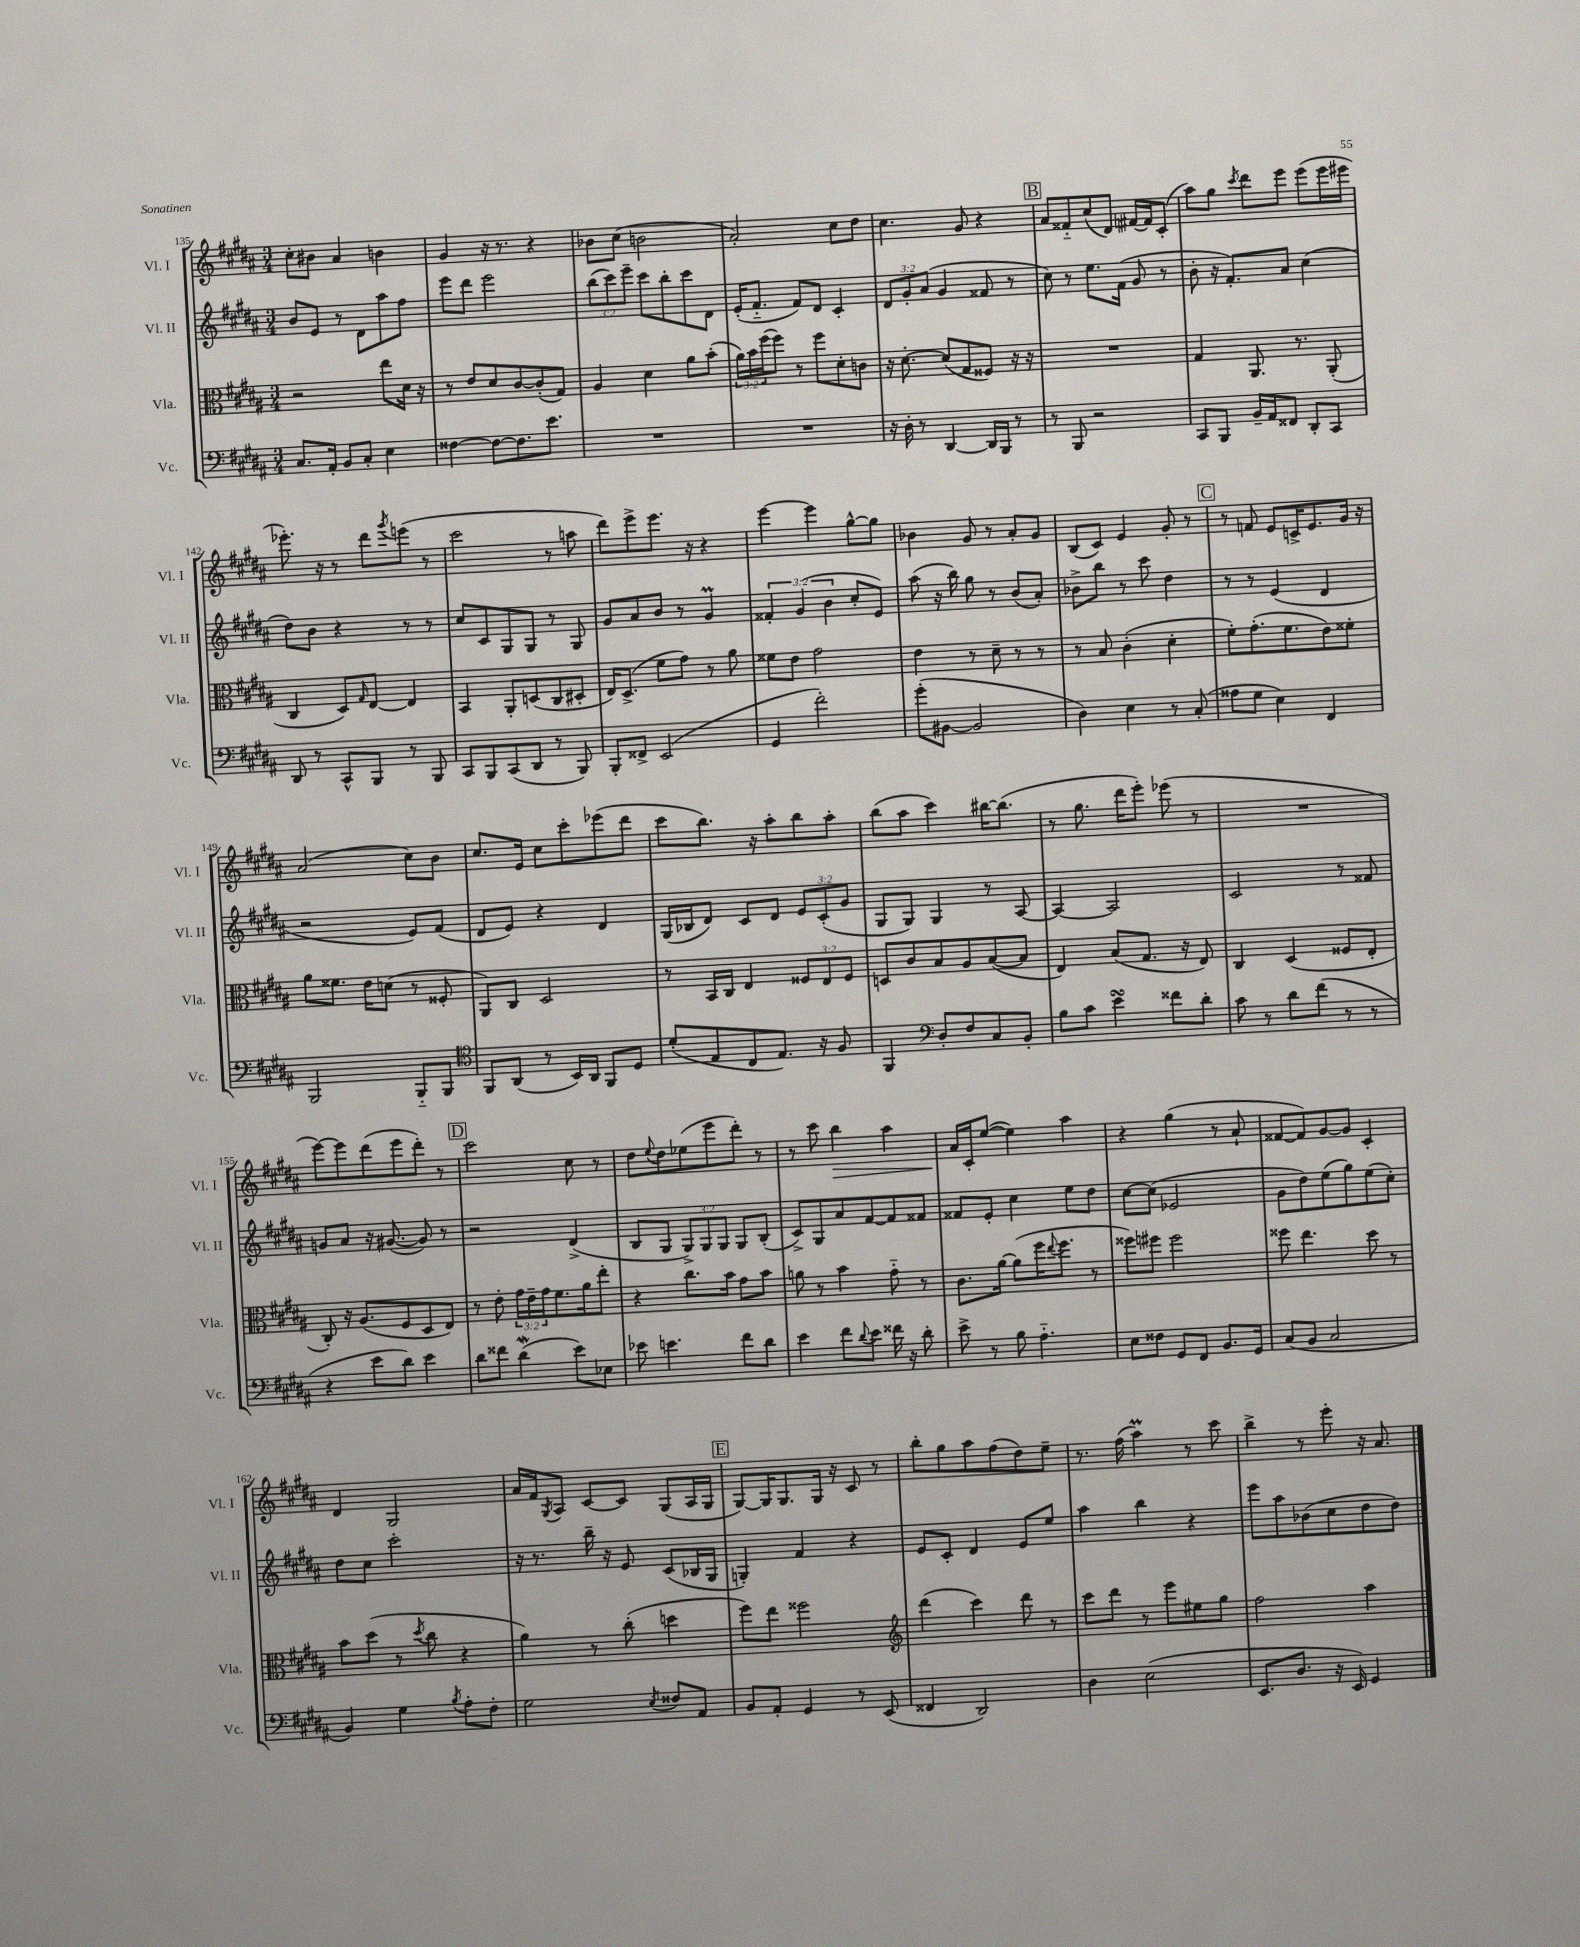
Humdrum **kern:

**kern	**kern	**kern	**kern	**dynam
*part4	*part3	*part2	*part1	*part1
*staff4	*staff3	*staff2	*staff1	*staff1
*I"Vc.	*I"Vla.	*I"Vl. II	*I"Vl. I	*
*I'Vc.	*I'Vla.	*I'Vl. II	*I'Vl. I	*
*clefF4	*clefC3	*clefG2	*clefG2	*
*k[f#c#g#d#a#]	*k[f#c#g#d#a#]	*k[f#c#g#d#a#]	*k[f#c#g#d#a#]	*
*M3/4	*M3/4	*M3/4	*M3/4	*
=135	=135	=135	=135	=135
8.C#/L	2r	8b/L	8cc#'\L	.
.	.	8e/J	8b#X\J	.
16AA#'/Jk	.	.	.	.
8BB/L	.	8r	4a#/	.
8C#'/J	.	8d#\L	.	.
4E\	8ee\L	8aa#\	4bn\	.
.	16d#\Jk	8ff#\J	.	.
.	16r	.	.	.
=136	=136	=136	=136	=136
[4F##X\	8r	8eee\L	4g#/	.
.	8e/L	8ddd#\J	.	.
8F##\L_	8d#/	2eee\	16r	.
.	.	.	8.r	.
8.F##\]	[8c#/	.	.	.
.	(8c#'/]	.	4r	.
8.e\J	.	.	.	.
.	8G#/J)	.	.	.
=137	=137	=137	=137	=137
2.r	4A#/	(12bb\L	8b-X\L	.
.	.	12ccc#\)	.	.
.	.	.	(8cc#\J	.
.	.	12eee~\J	.	.
.	4d#\	8ccc#\L	2bn\	.
.	.	8bb'\	.	.
.	8a#\L	8ccc#\	.	.
.	(8b'\J	8d#\J	.	.
=138	=138	=138	=138	=138
2.r	24a#\LL)	(16e'/KL	2a#'/)	.
.	24b\	.	.	.
.	.	8.f#/J	.	.
.	(24ff#\J	.	.	.
.	8ff#\J)	.	.	.
.	8r	8f#/L)	.	.
.	8ff#\L	8d#/J	.	.
.	8d#'\	4c#'/	8cc#\L	.
.	8cn\J	.	8dd#\J	.
=139	=139	=139	=139	=139
16r	16r	12d#/L	4.cc#\	.
16D#'\	[8.d#'\	.	.	.
.	.	12g#'/	.	.
8r	.	.	.	.
.	.	(12a#/J	.	.
[4DD#/	(8d#/L]	4g#/	.	.
.	8G#/	.	8g#/	.
16DD#/LL]	8F##X/J)	8f##X/	4r	.
16BBB/JJ	.	.	.	.
8r	16r	8r	.	.
.	16r	.	.	.
!!LO:REH:place=s1:t=B
=140	=140	=140	=140	=140
8r	2.r	8cc#\)	8a#/L	.
8BBB/	.	8r	8f##X/	.
2r	.	8.ee\L	(8cc#/	.
.	.	.	8d#/J)	.
.	.	(16f#\Jk	.	.
.	.	8g#/	[16f#X/LL	.
.	.	.	16f#/J]	.
.	.	8r	(8c#'/J	.
=141	=141	=141	=141	=141
8CC#/L	4G#/	8b'\	8aa#\L)	.
8BBB/J	.	16r	8gg#\J	.
.	.	8.f#'/L)	.	.
.	.	.	8qccc#/	.
16BB~/LL	8.AA#/	.	8ddd#\L	.
16AA#/J	.	.	.	.
8FF##X/J	.	8a#/J	8eee\J	.
.	8.r	.	.	.
8DD#'/L	.	(4cc#\	(8eee\L	.
8CC#/J	(8AA#'/	.	16eee\L	.
.	.	.	16eee#X\JJ	.
!!LO:LB:g=z
=142	=142	=142	=142	=142
8DD#/	4C#/	8dd#\L)	8.eee-X'\)	.
8r	.	8b\J	.	.
.	.	.	16r	.
8CC#^^/L	8D#/L)	4r	8r	.
.	16qqG#/	.	.	.
8BBB/J	[8E/J	.	8ddd#\L	.
.	.	.	8qggg#/	.
8r	4E/]	8r	(8eeen\J	.
8BBB/	.	8r	8r	.
=143	=143	=143	=143	=143
8CC#/L	4BB/	8cc#/L	2ccc#\	.
8BBB/	.	8c#/	.	.
(8CC#/	8AA#'/L	8G#/	.	.
8DD#/J	(8Dn/	8G#/J	.	.
8r	8C#/	8r	8r	.
8BBB/)	8D#X'/J	8G#/	8aan\	.
=144	=144	=144	=144	=144
8BBB'/L	16E/KL)	8g#/L	8ddd#\L)	.
.	(8.D#^/J	.	.	.
8FF##X^/J	.	8a#/	8eee^\	.
(2EE/	8f#\L	8b/J	8.eee\J	.
.	8g#\J)	8r	.	.
.	.	.	16r	.
.	8r	4g#M/	4r	.
.	8a#\	.	.	.
=145	=145	=145	=145	=145
4GG#/	8f##X\L	6f##X'/	[4eee\	.
.	8e\J	.	.	.
.	.	(6g#/	.	.
2f#'\)	2g#\	.	4eee\]	.
.	.	6b\	.	.
.	.	8cc#'/L	[8gg#^^\L	.
.	.	8e/J)	8gg#\J]	.
=146	=146	=146	=146	=146
(8g#'\L	4e\	(8aa#\	4b-X\	.
[8BB#X\J	.	16r	.	.
.	.	16bb\)	.	.
2BB#/]	8r	8gg#\	8g#/	.
.	8d#~\	8r	8r	.
.	8r	(8b/L	8a#'/L	.
.	8r	8a#'/J)	8g#/J	.
=147	=147	=147	=147	=147
4D#\)	8r	8b-X^\L	(8B/L	.
.	8B/	8bb\J	8c#/J)	.
4E\	(4c#'\	8r	4e/	.
.	.	8ccc#\	.	.
8r	4d#'\	4dd#\	8g#'/	.
(8C#'/	.	.	8r	.
!!LO:REH:place=s1:t=C
=148	=148	=148	=148	=148
8A##X\L	8f#'\L)	8r	8r	.
8G#\J	(8.g#'\	8r	8fn/	.
4E\)	.	(4e/	8e/L	.
.	8.f#\	.	.	.
.	.	.	16cn^/K	.
.	.	.	8.e/	.
4FF#/	8e\)	4d#/	.	.
.	8f##X'\J	.	16g#/Jk	.
.	.	.	16r	.
!!LO:LB:g=z
=149	=149	=149	=149	=149
2BBB/	8a#\L	2r	(2a#/	.
.	8.f##X\J	.	.	.
.	16e\KL	.	.	.
.	(8dn\J	.	.	.
8BBB/L	8r	8e/L)	8cc#\L)	.
8BBB/J	8F##X'/	(8f#/J	8b\J	.
=150	=150	=150	=150	=150
*clefC4	*	*	*	*
8FF#/L	8AA#/L)	8d#/L	8.cc#/L	.
(8AA#/J	8C#/J	8e/J)	.	.
.	.	.	16e/Jk	.
8r	2D#/	4r	8cc#\L	.
16BB/LL)	.	.	8ccc#'\	.
16AA#/JJ	.	.	.	.
8FF#/L	.	4d#/	(8eee-X\	.
8D#/J	.	.	8ddd#\J	.
=151	=151	=151	=151	=151
(8d#'/L	8r	(16G#/LL	8ccc#\L	.
.	.	16B-X/J	.	.
8E/	16BB/LL	8d#/J)	8.bb\J)	.
.	16C#/JJ	.	.	.
8C#/	4E/	8c#/L	.	.
.	.	.	16r	.
8.E/J)	.	8d#/J	8aa#'\L	.
.	12F##X/L	12e/L	8bb\	.
16r	.	.	.	.
.	12E/	(12c#'/	.	.
8F#/	.	.	8aa#'\J	.
.	12F##/J	12g#/J	.	.
=152	=152	=152	=152	=152
4FF#/	8Dn/L	8G#/L	(8bb\L	.
.	8c#/	8G#/J)	8aa#\J	.
*clefF4	*	*	*	*
8D#'/L	8B/	4G#/	4ccc#\)	.
8F#/	8A#/	.	.	.
8C#/	([8B/	8r	[16bb#X\KL	.
.	.	.	(8.bb#\J]	.
8BB'/J	8B/J]	[8A#/	.	.
=153	=153	=153	=153	=153
8B\L	4E/)	4A#/_	8r	.
8c#\J	.	.	8.gg#\	.
4esSSs\	(8B/L	2A#/]	.	.
.	.	.	16ddd#\KL	.
.	8.G#/J	.	8eee'\J)	.
8f##X\L	.	.	(8eee-X\	.
.	16r	.	.	.
8d#'\J	8E/)	.	8r	.
=154	=154	=154	=154	=154
8c#\	4C#/	2c#/	2.r	.
8r	.	.	.	.
8d#\L	(4D#/	.	.	.
(8f#\J	.	.	.	.
8r	8F##X/L	8r	.	.
8r	8E'/J	8f##X/	.	.
!!LO:LB:g=z
=155	=155	=155	=155	=155
4r	8C#'/)	8gn/L	[8eee\L)	.
.	16r	8a#/J	8eee\]	.
.	(8.A#/L	.	.	.
8e\L	.	16r	(8ddd#\	.
.	.	([8.g#X/	.	.
8d#\J)	8F#/	.	8eee\	.
4e\	8D#/	8g#/])	8ddd#'\J)	.
.	8E/J)	8r	8r	.
!!LO:REH:place=s1:t=D
=156	=156	=156	=156	=156
8d#\L	8r	2r	2ccc#\	.
8f##X\J	8e'\	.	.	.
(4d#W\	24g#\LL	.	.	.
.	24e~\	.	.	.
.	24g#\J	.	.	.
.	8.f#\	.	.	.
8e\L)	.	(4d#^/	8cc#\	.
.	16a#\k	.	.	.
8E-X\J	8ee'\J	.	8r	.
=157	=157	=157	=157	=157
8e-X\	4r	8B/L	8dd#\L	.
.	.	.	8qqee/	.
4.en\	.	8G#/J	8dd#\	.
.	8.cc#\L	12G#^/L)	(8ee-X\	.
.	.	12G#/	.	.
.	.	.	8eee\	.
.	.	12G#/J	.	.
.	16b\Jk	.	.	.
8f#\L	8g#\L	8G#/L	8ddd#'\J)	.
8d#\J	8b\J	(8B'/J	8r	.
=158	=158	=158	=158	=158
4e\	8an\	8c#^/L)	8r	.
.	8r	8G#/	8ccc#\	.
!	!	!	!	!LO:HP:b
8f#\L	4b\	8a#/	4bb\	>
8qqd#/	.	.	.	.
8e\J	.	[8f#/	.	.
16f##X\	8g#\	8f#/]	4aa#\	.
16r	.	.	.	.
8d#'\	8r	8f##X/J	.	.
=159	=159	=159	=159	=159
8e^\	8.c#\L	8f##X/L	16a#/LL	.
.	.	.	16c#'/J	]
8r	.	8e'/J	([8ee/J	.
.	[16a#\Jk	.	.	.
8B\	(8a#\L]	4cc#\	4ee\])	.
4.A#\	16ff#\K	.	.	.
.	8qqee/	.	.	.
.	8.ff#\J	.	.	.
.	.	8ee\L	4aa#\	.
.	8r	8dd#\J	.	.
=160	=160	=160	=160	=160
8E\L	8ff##X\L)	[8cc#\L	4r	.
8F##X\J	8ff#X\J	(8cc#\J]	.	.
8GG#/L	2ff#\	2e-X/	(4gg#\	.
8FF#/J	.	.	.	.
8.BB/L	.	.	8r	.
.	.	.	8a#`/	.
16GG#/Jk	.	.	.	.
=161	=161	=161	=161	=161
(8C#/L	8ff##X\	8g#\L	[8f##X/L	.
8BB/J	4.ee\	8dd#\)	8f##/])	.
2C#/	.	(8ee\	[8g#/	.
.	.	8gg#\)	8g#/J]	.
.	8dd#\	(8ee\	4c#'/	.
.	8r	8cc#'\J)	.	.
!!LO:LB:g=z
=162	=162	=162	=162	=162
4BB/)	8b\L	8dd#\L	4d#/	.
.	(8dd#\J	8cc#\J	.	.
4G#\	8r	2ccc#'\	2G#/	.
.	8qdd#/	.	.	.
.	8cc#\	.	.	.
8qB/	.	.	.	.
8A#'\L	4r	.	.	.
8F#'\J	.	.	.	.
=163	=163	=163	=163	=163
2G#\	4a#\)	16r	16a#/LL	.
.	.	8.r	16f#/J	.
.	.	.	8qG#/	.
.	.	.	8A#/J	.
.	8r	16bb~\	[8c#/L	.
.	.	16r	.	.
.	(8cc#'\	8e/	8c#/J]	.
8qE/	.	.	.	.
8F##X/L	4ddn\	(8c#/L	(8G#/L	.
8AA#/J	.	16B-X/L	16A#/L	.
.	.	16G#/JJ	16G#/JJ	.
!!LO:REH:place=s1:t=E
=164	=164	=164	=164	=164
8BB/L	8ff#\L)	4Gn'/)	[8G#/L)	.
8AA#'/J	8ee\J	.	16G#/K]	.
.	.	.	8.G#/	.
4GG#/	2ff##X\	4f#/	.	.
.	.	.	16G#/Jk	.
.	.	.	16r	.
8r	.	4r	8c#/	.
(8EE/	.	.	8r	.
=165	=165	=165	=165	=165
*	*clefG2	*	*	*
4FF##X/	(4ddd#\	8e/L	8bb'\L	.
.	.	8c#'/J	8gg#\	.
2DD#/)	4ccc#\)	4d#/	8aa#\	.
.	.	.	(8ff#\	.
.	8ddd#\	8e/L	8dd#\)	.
.	8r	8ee/J	8ee~\J	.
=166	=166	=166	=166	=166
4D#\	8ccc#\L	4aa#\	8.r	.
.	8ddd#\J	.	.	.
.	.	.	(16ff#\	.
(2E\	8r	4bb\	4aa#m\)	.
.	8eee\L	.	.	.
.	8ee#X\	4r	8r	.
.	8gg#\J	.	8ccc#\	.
=167	=167	=167	=167	=167
8.EE/L	2ff#\	8eee\L	4bb^\	.
.	.	8aa#\	.	.
8.D#/J	.	.	.	.
.	.	(8b-X\	8r	.
16r	.	8cc#\	8eee'\	.
16EE/)	.	.	.	.
4GG#/	4aa#\	8dd#\	16r	.
.	.	.	8.a#/	.
.	.	8dd#\J)	.	.
==	==	==	==	==
*-	*-	*-	*-	*-
